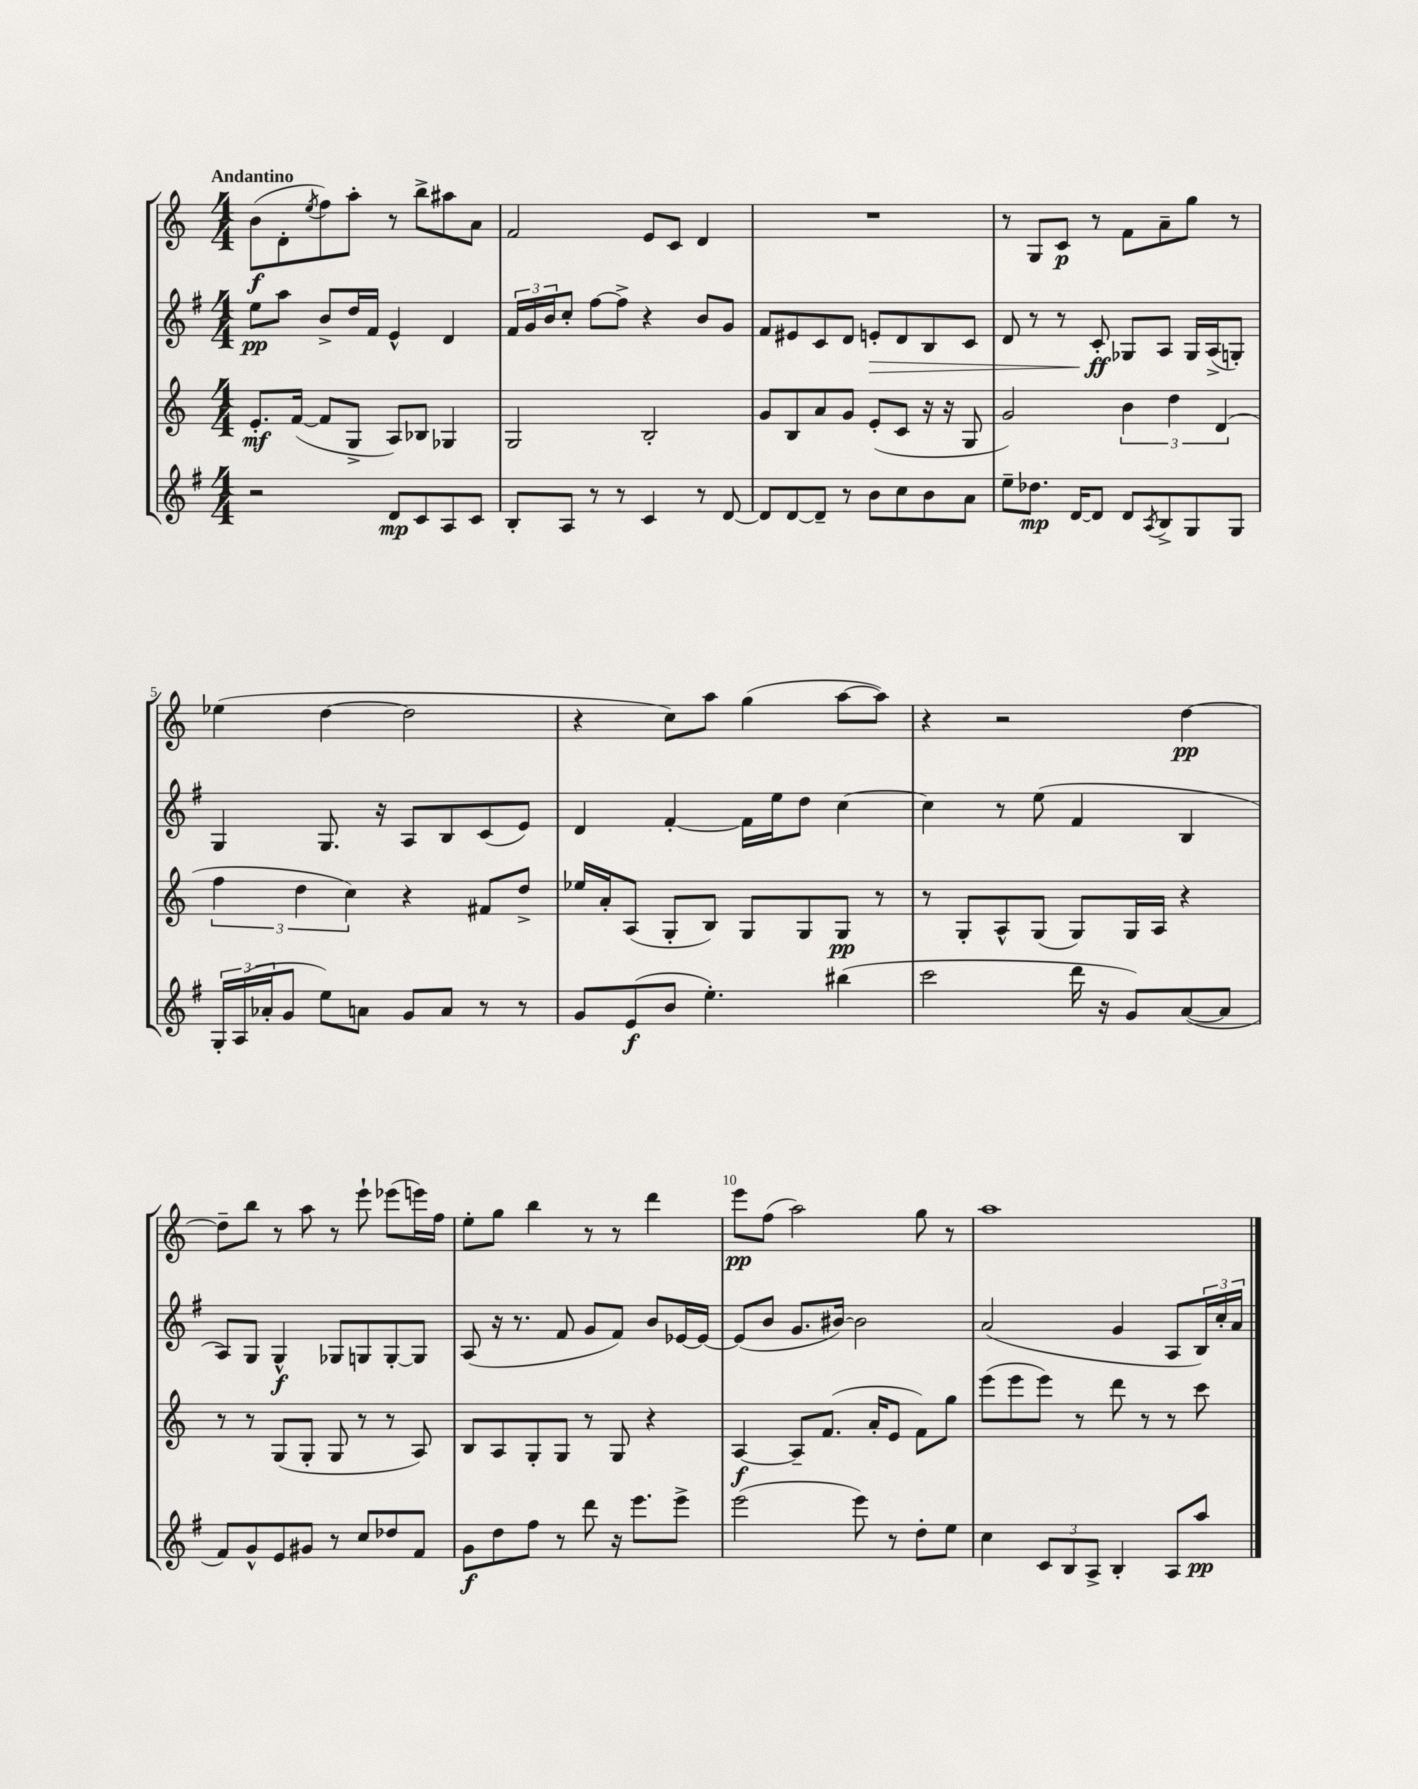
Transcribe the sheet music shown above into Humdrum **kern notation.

**kern	**kern	**kern	**kern
*staff4	*staff3	*staff2	*staff1
*clefG2	*clefG2	*clefG2	*clefG2
*k[f#]	*k[]	*k[f#]	*k[]
*M4/4	*M4/4	*M4/4	*M4/4
2r	8.e'	8ee	(8b
.	.	8aa	8d'
.	([16f	.	.
.	.	.	8qee
.	8f]	8b^	8ff)
.	8G^	16dd	8aa'
.	.	16f#	.
8d	8A)	4e^^	8r
8c	8B-	.	8bb^
8A	4G-	4d	8aa#
8c	.	.	8a
=	=	=	=
8B'	2G	24f#	2f
.	.	24g	.
.	.	24b	.
8A	.	8cc'	.
8r	.	[8ff#	.
8r	.	8ff#^]	.
4c	2B'	4r	8e
.	.	.	8c
8r	.	8b	4d
[8d	.	8g	.
=	=	=	=
8d]	8g	8f#	1r
[8d	8B	8e#	.
8d~]	8a	8c	.
8r	8g	8d	.
8b	(8e'	8e'	.
8cc	8c	8d	.
8b	16r	8B	.
.	16r	.	.
8a	8G	8c	.
=	=	=	=
8ee~	2g)	8d	8r
8.dd-	.	8r	8G
.	.	8r	8c
[16d	.	.	.
8d]	.	8c'	8r
8d	6b	8G-	8f
8qA	.	.	.
8B^	.	8A	8a~
.	6dd	.	.
8G	.	16G-	8gg
.	.	(16A^	.
.	(6d	.	.
8G	.	8G')	8r
=	=	=	=
24G'	6ff	4G	(4ee-
(24A	.	.	.
24a-'	.	.	.
8g	.	.	.
.	6dd	.	.
8ee)	.	8.G	[4dd
.	6cc)	.	.
8a	.	.	.
.	.	16r	.
8g	4r	8A	2dd]
8a	.	8B	.
8r	8f#	(8c	.
8r	8dd^	8e)	.
=	=	=	=
8g	16ee-	4d	4r
.	16a'	.	.
(8e	(8A	.	.
8b	8G'	[4f#'	8cc)
4.ee')	8B)	.	8aa
.	8G	16f#]	(4gg
.	.	16ee	.
.	8G	8dd	.
(4bb#	8G	[4cc	[8aa
.	8r	.	8aa])
=	=	=	=
2ccc	8r	4cc]	4r
.	8G'	.	.
.	8A^^	8r	2r
.	(8G	(8ee	.
16ddd	8G)	4f#	.
16r	.	.	.
8g)	16G	.	.
.	16A	.	.
([8a	4r	4B	[4dd
8a]	.	.	.
=	=	=	=
8f#)	8r	8A)	8dd~]
8g^^	8r	8G	8bb
8e	(8G	4G^^	8r
8g#	8G'	.	8aa
8r	8G	8G-	8r
8cc	8r	8G	8eee`
8dd-	8r	[8G'	(8eee-
8f#	8A)	8G]	16eee)
.	.	.	16ff
=	=	=	=
8g	8B	(8A	8ee'
8dd	8A	16r	8gg
.	.	8.r	.
8ff#	8G'	.	4bb
8r	8G	8f#	.
8ddd	8r	8g	8r
16r	8G	8f#)	8r
8.eee	.	.	.
.	4r	8b	4ddd
8eee^	.	[16e-	.
.	.	16e-_	.
=	=	=	=
(2eee	[4A	(8e-]	8eee
.	.	8b	(8ff
.	8A~]	8.g	2aa)
.	(8.f	.	.
.	.	[16b#)	.
8eee)	.	2b#]	.
.	16a'	.	.
8r	8e	.	.
8dd'	8f)	.	8gg
8ee	8gg	.	8r
=	=	=	=
4cc	(8eee	(2a	1aa
.	8eee	.	.
12c	8eee)	.	.
12B	.	.	.
.	8r	.	.
12A^	.	.	.
4B'	8ddd	4g	.
.	8r	.	.
8A	8r	8A	.
8aa	8ccc	24B)	.
.	.	24cc'	.
.	.	24a	.
==	==	==	==
*-	*-	*-	*-
